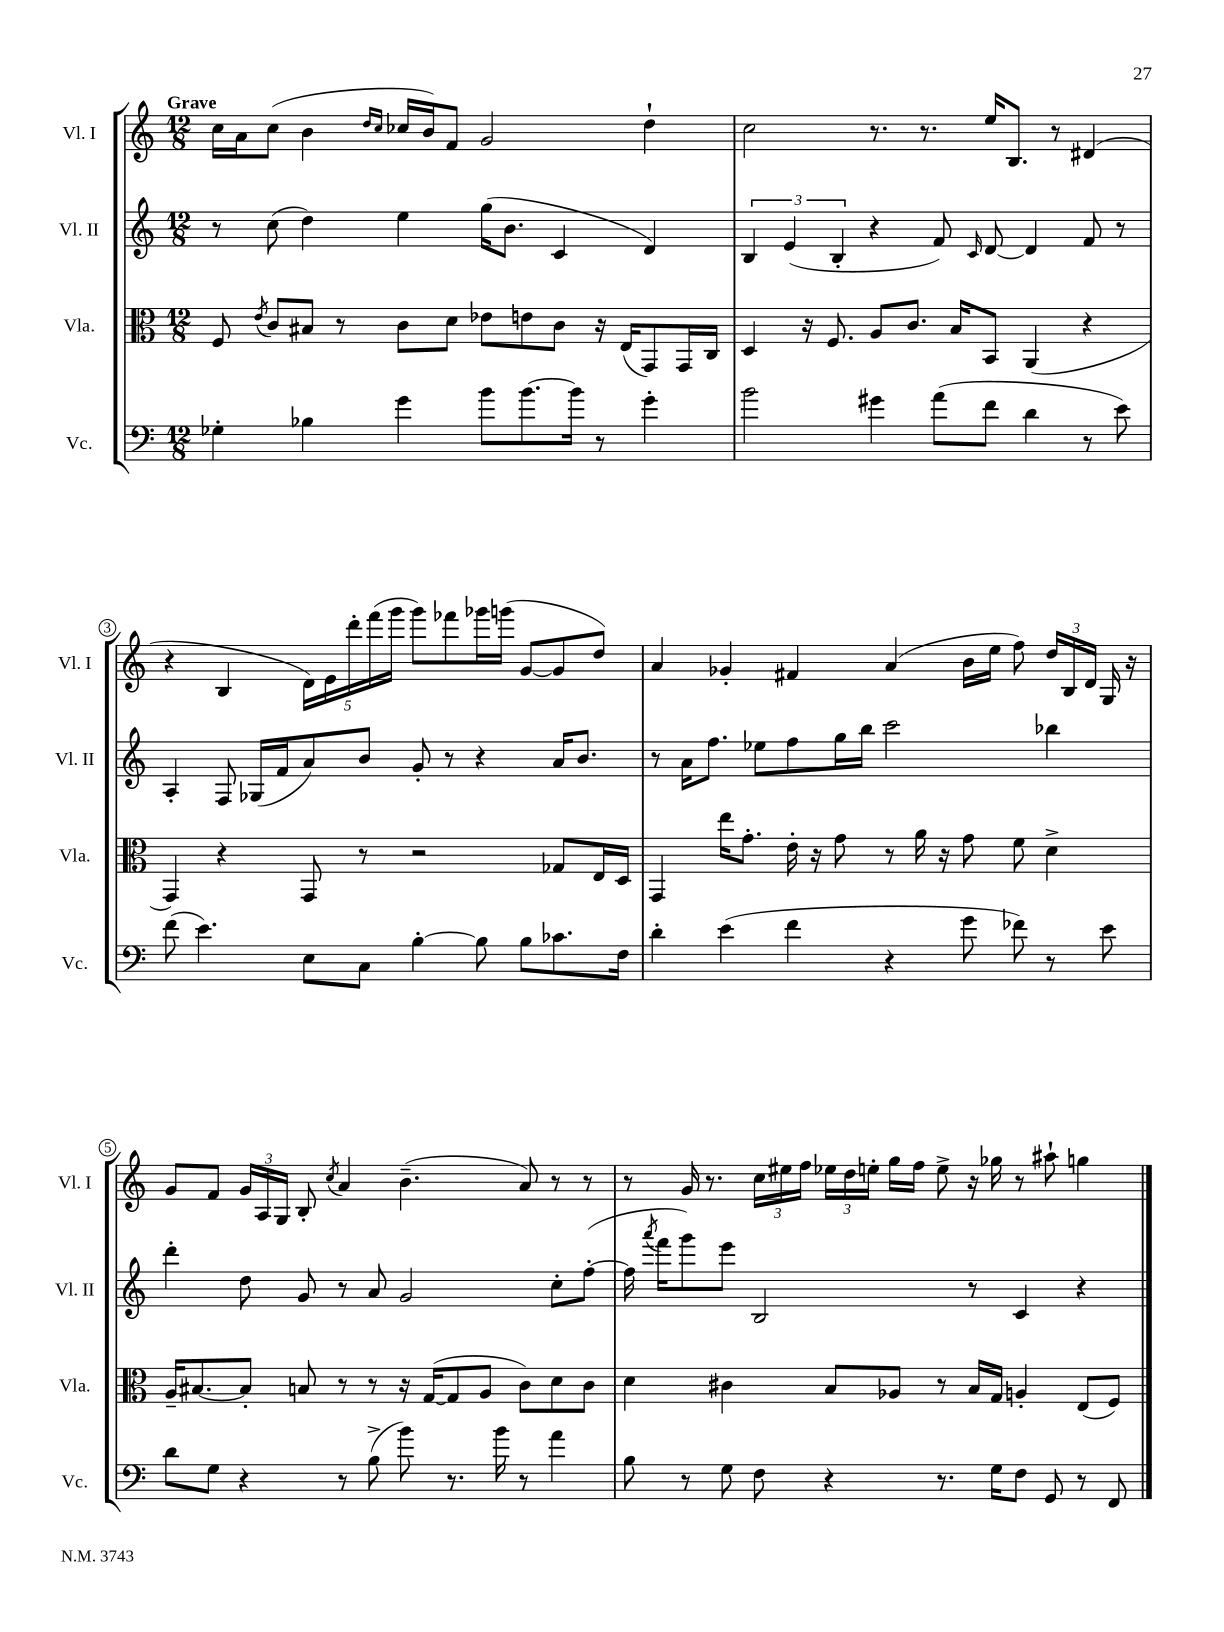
<<
\new StaffGroup <<
\new Staff = "s0" \with { instrumentName = "Vl. I" shortInstrumentName = "Vl. I" } {
    \clef treble \key c \major \numericTimeSignature \time 12/8 \tempo "Grave"
    \autoBeamOff c''16[ a'16 c''8]( b'4 \grace { d''16[ c''16] } ces''16[ b'16) f'8] g'2 d''4-! |
    c''2 r8. r8. e''16[ b8.] r8 dis'4( |
    r4 b4 \tuplet 5/4 { d'16[) e'16 d'''16-. f'''16( g'''16] } g'''8[) fes'''8 ges'''16 g'''16]( g'8[~ g'8 d''8]) |
    a'4 ges'4-. fis'4 a'4( b'16[ e''16] f''8) \tuplet 3/2 { d''16[ b16 d'16] } g16 r16 |
    g'8[ f'8] \tuplet 3/2 { g'16[ a16 g16] } b8-. \acciaccatura { c''8 } a'4 b'4.--( a'8) r8 r8 |
    r8 g'16 r8. \tuplet 3/2 { c''16[ eis''16 f''16] } \tuplet 3/2 { ees''16[ d''16 e''16]-. } g''16[ f''16] e''8-> r16 ges''16 r8 ais''8-! g''4 \bar "|." |
}
\new Staff = "s1" \with { instrumentName = "Vl. II" shortInstrumentName = "Vl. II" } {
    \clef treble \key c \major \numericTimeSignature \time 12/8
    \autoBeamOff r8 c''8( d''4) e''4 g''16[( b'8.] c'4 d'4) |
    \tuplet 3/2 { b4 e'4( b4-. } r4 f'8) \grace { c'16 } d'8~ d'4 f'8 r8 |
    a4-. f8 ges16[( f'16 a'8) b'8] g'8-. r8 r4 a'16[ b'8.] |
    r8 a'16[ f''8.] ees''8[ f''8 g''16 b''16] c'''2 bes''4 |
    d'''4-. d''8 g'8 r8 a'8 g'2 c''8[-. f''8]~-.( |
    f''16 \acciaccatura { a'''8 } f'''16[ g'''8) e'''8] b2 r8 c'4 r4 \bar "|." |
}
\new Staff = "s2" \with { instrumentName = "Vla." shortInstrumentName = "Vla." } {
    \clef alto \key c \major \numericTimeSignature \time 12/8
    \autoBeamOff f8 \acciaccatura { e'8 } c'8[ bis8] r8 c'8[ d'8] ees'8[ e'8 c'8] r16 e16[( g,8) g,16 c16] |
    d4 r16 f8. a8[ c'8.] b16[ b,8] a,4( r4 |
    g,4) r4 g,8 r8 r2 ges8[ e16 d16] |
    g,4 e''16[ g'8.]-. e'16-. r16 g'8 r8 a'16 r16 g'8 f'8 d'4-> |
    a16[-- bis8.~ bis8]-. b8 r8 r8 r16 g16[~( g8 a8] c'8[) d'8 c'8] |
    d'4 cis'4 b8[ aes8] r8 b16[ g16] a4-. e8[( f8]) \bar "|." |
}
\new Staff = "s3" \with { instrumentName = "Vc." shortInstrumentName = "Vc." } {
    \clef bass \key c \major \numericTimeSignature \time 12/8
    \autoBeamOff ges4-. bes4 g'4 b'8[ b'8.~ b'16] r8 g'4-. |
    b'2 gis'4 a'8[( f'8] d'4 r8 e'8) |
    f'8( e'4.) e8[ c8] b4~-. b8 b8[ ces'8. f16] |
    d'4-. e'4( f'4 r4 g'8 fes'8) r8 e'8 |
    d'8[ g8] r4 r8 b8->( b'8) r8. b'16 r8 a'4 |
    b8 r8 g8 f8 r4 r8. g16[ f8] g,8 r8 f,8 \bar "|." |
}
>>
>>
\layout { \context { \Score \override BarNumber.stencil = #(make-stencil-circler 0.1 0.3 ly:text-interface::print) } }
